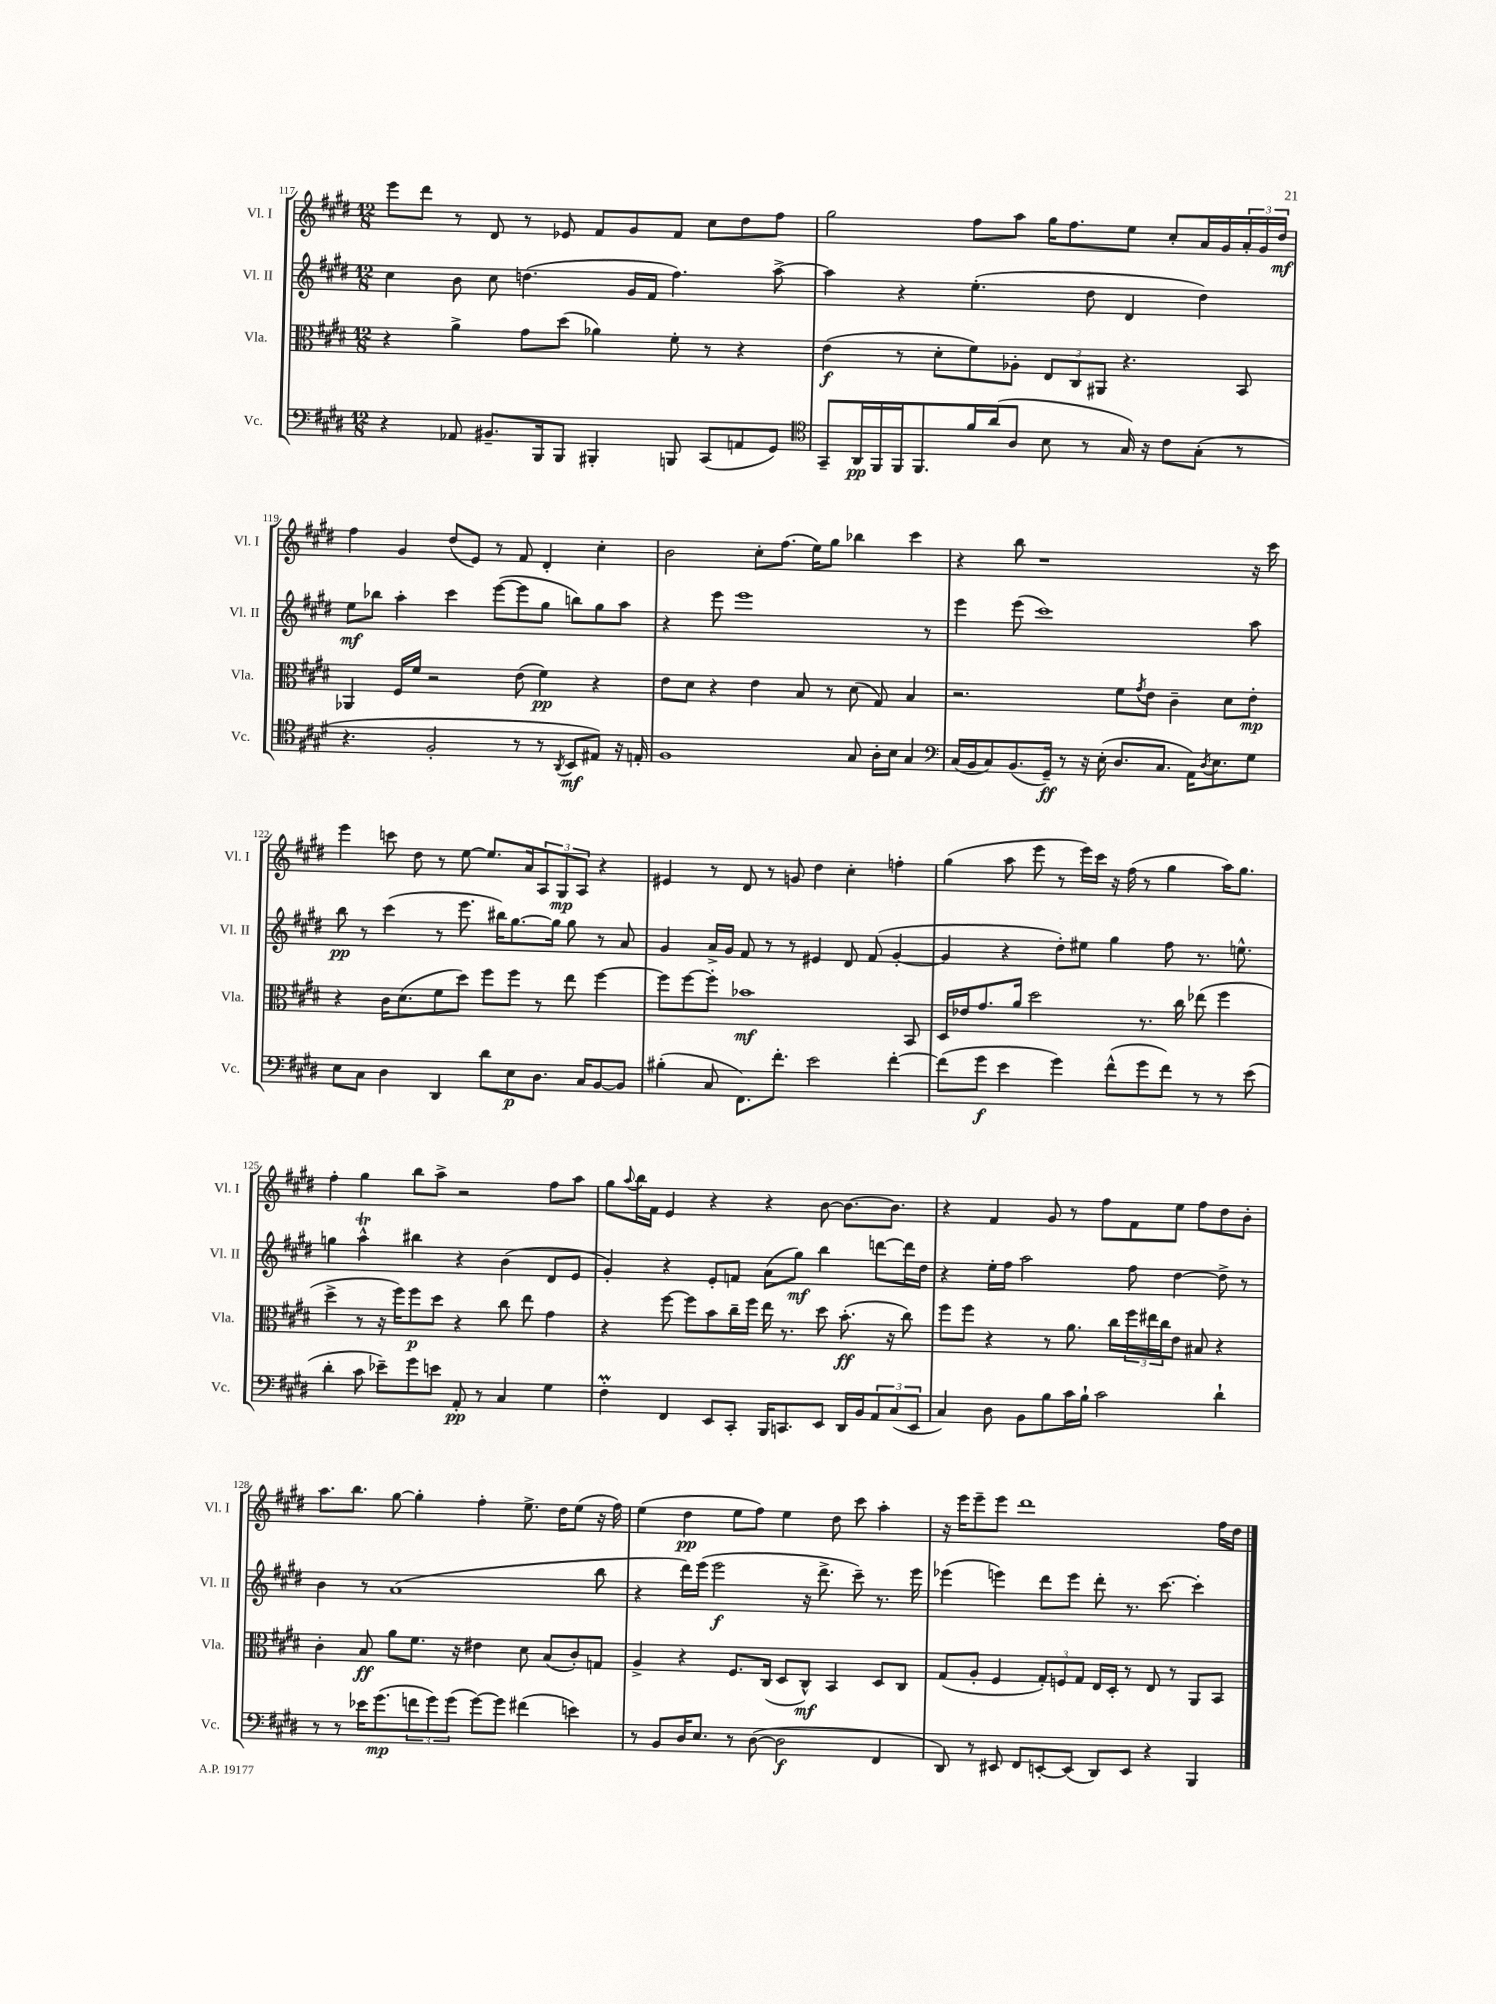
<<
\new StaffGroup <<
\new Staff = "s0" \with { instrumentName = "Vl. I" shortInstrumentName = "Vl. I" } {
    \clef treble \key e \major \numericTimeSignature \time 12/8
    e'''8 dis'''8 r8 dis'8 r8 ees'8 fis'8 gis'8 fis'8 cis''8 dis''8 fis''8 |
    gis''2 fis''8 a''8 gis''16 fis''8. e''8 cis''8-. a'16 gis'16 \tuplet 3/2 { a'16-. gis'16 dis''16\mf } |
    fis''4 gis'4 dis''8( e'8) r8 fis'8 dis'4-. cis''4-. |
    b'2 cis''8-. fis''8.( e''16) gis''8 bes''4 cis'''4 |
    r4 b''8 r1 r16 cis'''16 |
    e'''4 c'''8 dis''8 r8 e''8~ e''8. a'16 \tuplet 3/2 { a8 gis8\mp a8 } r4 |
    eis'4 r8 dis'8 r8 g'8 dis''4 cis''4-. f''4-. |
    gis''4( a''8 e'''8 r8 e'''16) cis'''16 r16 fis''16( r8 gis''4 a''16) gis''8. |
    fis''4-. gis''4 b''8 a''8-> r2 fis''8 a''8 |
    gis''8 \appoggiatura { a''8 } b''16 fis'16 e'4 r4 r4 b'8~ b'8.~ b'8. |
    r4 fis'4 gis'8 r8 fis''8 fis'8 e''8 fis''8 dis''8 b'8-. |
    a''8. b''8. gis''8~ gis''4-. fis''4-. e''8.-> dis''16 e''8( r16 fis''16) |
    e''4( dis''4\pp e''8 fis''8) e''4 dis''8 cis'''8 a''4-. |
    r16 e'''16 e'''8-- e'''8 dis'''1 fis''16 dis''16 \bar "|." |
}
\new Staff = "s1" \with { instrumentName = "Vl. II" shortInstrumentName = "Vl. II" } {
    \clef treble \key e \major \numericTimeSignature \time 12/8
    cis''4 b'8 cis''8 d''4.( gis'16 fis'16 fis''4.) a''8~-> |
    a''4 r4 e''4.-.( dis''8 dis'4 dis''4) |
    e''8\mf bes''8 a''4-. cis'''4 e'''8~( e'''8 gis''8 b''8) gis''8 a''8 |
    r4 e'''8 e'''1 r8 |
    e'''4 e'''8( cis'''1) a''8 |
    b''8\pp r8 cis'''4( r8 e'''8. bis''16) gis''8.~ gis''16 gis''8 r8 a'8 |
    gis'4 a'16-> gis'16 fis'8 r8 r8 eis'4 dis'8 fis'8( gis'4~-. |
    gis'4 r4 dis''8-.) eis''8 gis''4 fis''8 r8. e''8.-^ |
    g''4 a''4-^\trill bis''4 r4 b'4( dis'8 e'8 |
    gis'4-.) r4 e'8-. f'8 a'8( gis''8\mf) b''4 d'''8~ d'''16 dis''16 |
    r4 e''16-. fis''16 a''2 fis''8 dis''4~ dis''8-> r8 |
    b'4 r8 a'1( b''8 |
    r4 dis'''16) e'''16( e'''2\f r16 dis'''8.-> cis'''8--) r8. e'''16 |
    ees'''4( e'''4) dis'''8 e'''8 dis'''8-. r8. cis'''8.~ cis'''4-. \bar "|." |
}
\new Staff = "s2" \with { instrumentName = "Vla." shortInstrumentName = "Vla." } {
    \clef alto \key e \major \numericTimeSignature \time 12/8
    r4 a'4-> gis'8 dis''8( aes'4) fis'8-. r8 r4 |
    e'4\f( r8 dis'8-. fis'8) aes8-. \tuplet 3/2 { e8 cis8 ais,8 } r4. b,8 |
    aes,4 fis16 fis'16 r2 e'8( fis'4\pp) r4 |
    e'8 dis'8 r4 e'4 b8 r8 dis'8( gis8) b4 |
    r2. fis'8 \acciaccatura { gis'8 } e'8 cis'4-- dis'8 e'8-.\mp |
    r4 cis'16 dis'8.( fis'8 dis''8) fis''8 fis''8 r8 e''8 fis''4~ |
    fis''8 fis''8~ fis''8-. bes'1\mf b,8 |
    dis16 ees'16 gis'8. a'16 dis''2 r8. cis''16 ees''8( fis''4 |
    dis''4-> r8 r16 fis''16) fis''8\p dis''8 r4 cis''8 e''8 gis'4 |
    r4 fis''8~ fis''8 b'8 cis''16-- fis''16 e''16 r8. dis''8 b'8.-.\ff( r16 cis''8) |
    fis''8 fis''8 r4 r8 a'8. cis''16 \tuplet 3/2 { fis''16 eis''16 cis''16 } e'8 bis8 r4 |
    cis'4-. b8\ff a'8 fis'8. r16 eis'4 dis'8 b8( cis'8-.) g8 |
    a4-> r4 fis8. cis16( dis8 cis8-^\mf) b,4 dis8 cis8 |
    gis8( a8-. fis4 \tuplet 3/2 { gis8-.) f8 gis8 } e16 dis16-. r8 e8 r8 a,8 b,8 \bar "|." |
}
\new Staff = "s3" \with { instrumentName = "Vc." shortInstrumentName = "Vc." } {
    \clef bass \key e \major \numericTimeSignature \time 12/8
    r4 aes,8 bis,8.-- b,,16 b,,8 bis,,4-. b,,8 cis,8( a,8 gis,8) |
    \clef tenor gis,8-- a,16\pp fis,16 fis,16 fis,8. fis'16 a'16( a8 b8 r8 gis16) r16 cis'8 gis8-.( r8 |
    r4. fis2-. r8 r8 \acciaccatura { a,8 } b,8\mf eis8) r16 e16-. |
    fis1 gis8 a16-. b16 gis4 |
    \clef bass cis16( b,16 cis8) b,8.( gis,16--\ff) r8 r16 e16-.( dis8. cis8. a,16) \acciaccatura { dis8 } e8. gis8 |
    e8 cis8 dis4 dis,4 dis'8 e8\p dis8. cis16 b,8~ b,8 |
    bis4-.( cis8 fis,8.) fis'8.-. e'2 fis'4~-. |
    fis'8( gis'8\f e'4 gis'4) fis'8-^( gis'8 fis'8) r8 r8 e'8( |
    dis'4-. cis'8 ees'8--) gis'8 e'8 a,8-.\pp r8 cis4 gis4 |
    fis4-.\prall fis,4 e,8 cis,8-. b,,16 c,8. e,8 dis,16 b,16 \tuplet 3/2 { a,8 cis8( e,8 } |
    cis4) dis8 b,8 b8 cis'16 b16-! cis'2 dis'4-! |
    r8 r8 ees'16 gis'8.\mp( \tuplet 3/2 { f'8 gis'8) gis'8( } gis'8~) gis'8 fis'4( e'4) |
    r8 b,8 dis16 e8. r8 dis8~( dis2\f fis,4 |
    dis,8) r8 eis,8 fis,8 e,8~-. e,8( dis,8) e,8 r4 b,,4 \bar "|." |
}
>>
>>
\layout { \context { \Score currentBarNumber = #117 } }
